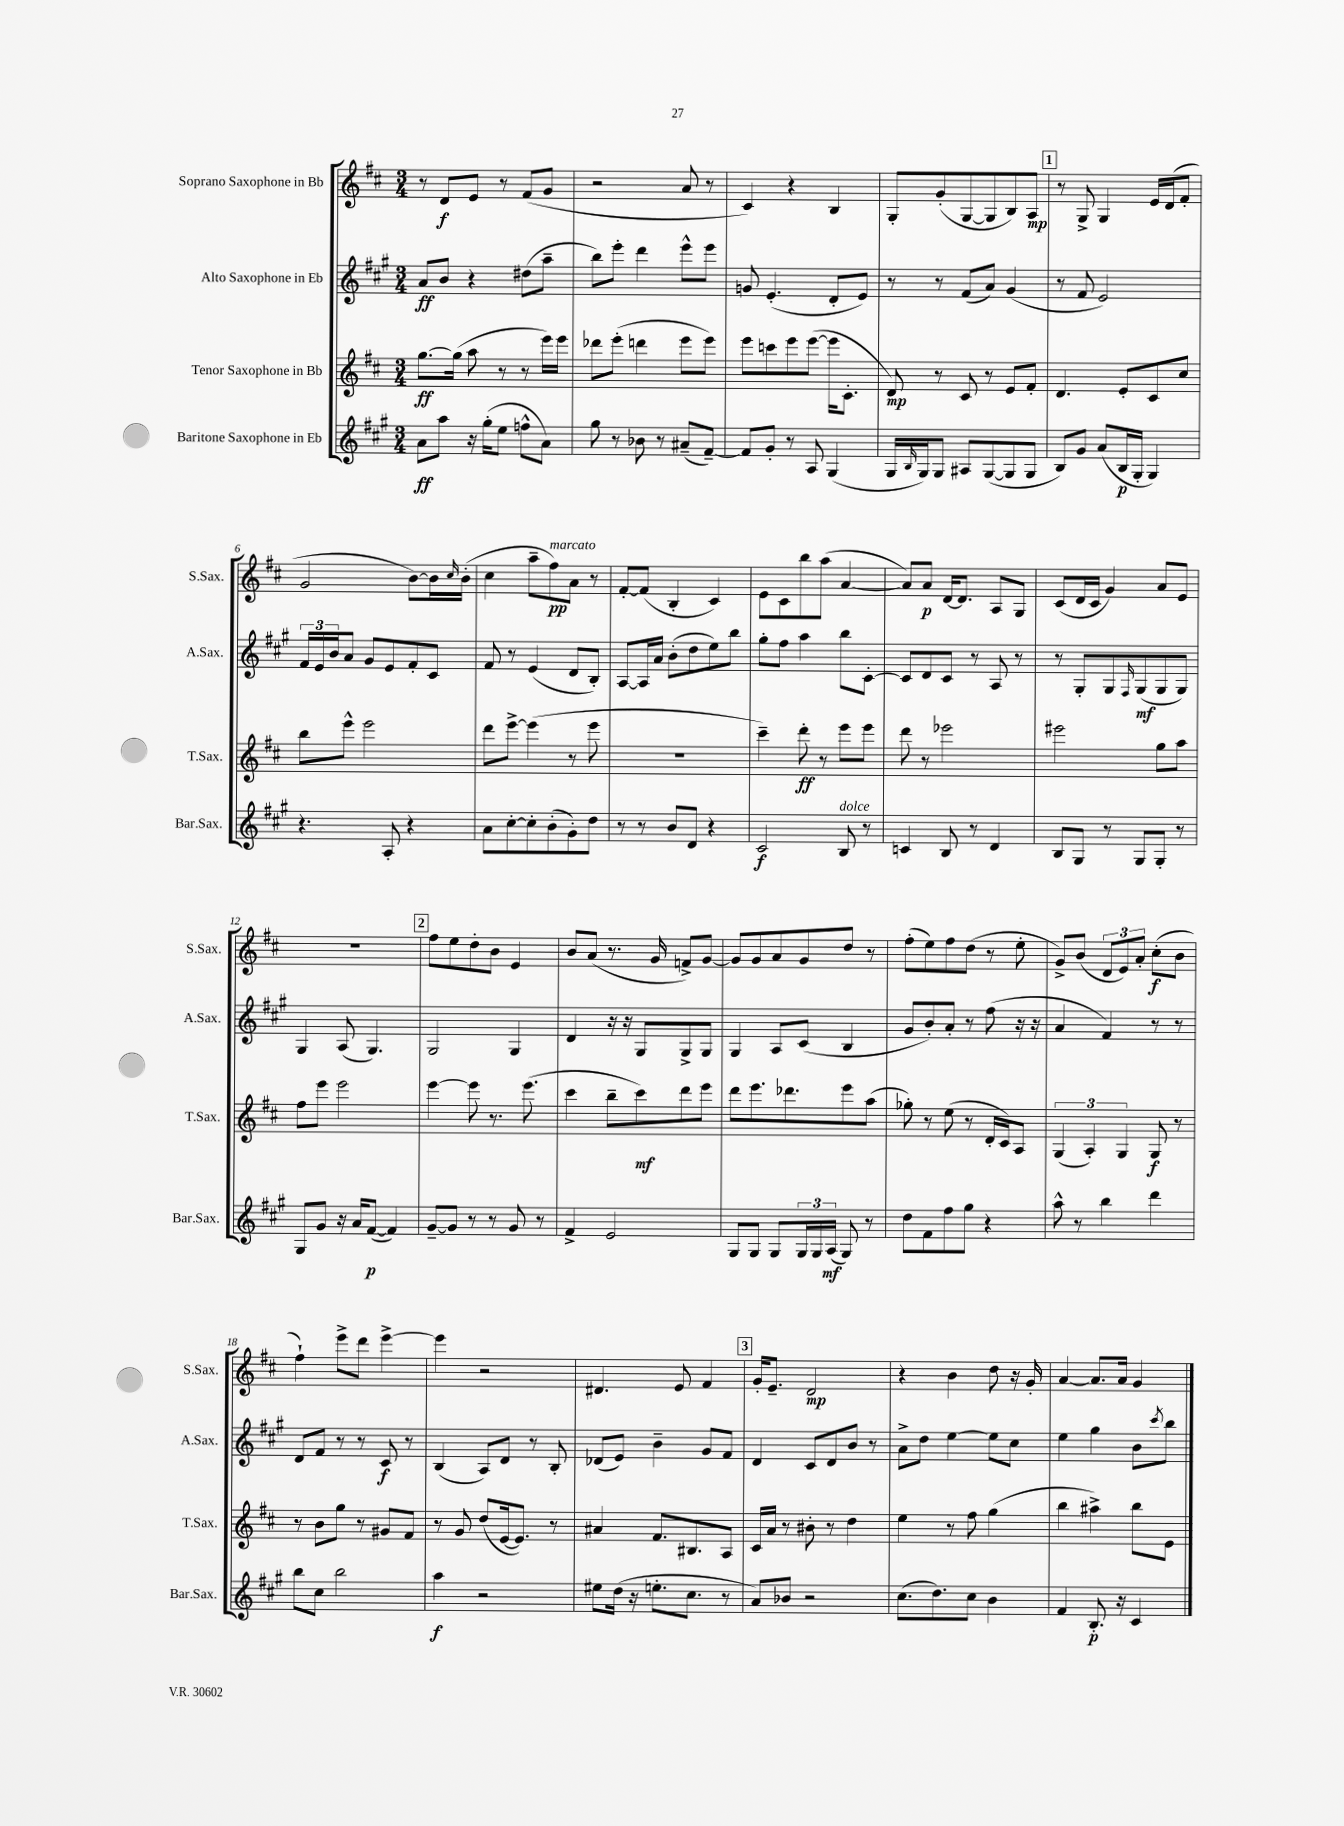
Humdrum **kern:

**kern	**dynam	**kern	**dynam	**kern	**dynam	**kern	**dynam
*part4	*part4	*part3	*part3	*part2	*part2	*part1	*part1
*staff4	*staff4	*staff3	*staff3	*staff2	*staff2	*staff1	*staff1
*I"Baritone Saxophone in Eb	*	*I"Tenor Saxophone in Bb	*	*I"Alto Saxophone in Eb	*	*I"Soprano Saxophone in Bb	*
*I'Bar.Sax.	*	*I'T.Sax.	*	*I'A.Sax.	*	*I'S.Sax.	*
*clefG2	*	*clefG2	*	*clefG2	*	*clefG2	*
*k[f#c#g#]	*	*k[f#c#]	*	*k[f#c#g#]	*	*k[f#c#]	*
*M3/4	*	*M3/4	*	*M3/4	*	*M3/4	*
=1	=1	=1	=1	=1	=1	=1	=1
8a\L	ff	[8.gg\L	ff	8a/L	ff	8r	.
8aa\J	.	.	.	8b/J	.	8d/L	f
.	.	(16gg\Jk]	.	.	.	.	.
16r	.	8aa\	.	4r	.	8e/J	.
(16gg#'\KL	.	.	.	.	.	.	.
8ee\J	.	8r	.	.	.	8r	.
8ffn^^\L	.	8r	.	(8dd#X\L	.	(8f#/L	.
8a\J)	.	16eee\LL)	.	8aa~\J	.	8g/J	.
.	.	16eee\JJ	.	.	.	.	.
=2	=2	=2	=2	=2	=2	=2	=2
8gg#\	.	8ddd-X\L	.	8bb\L)	.	2r	.
8r	.	(8eee'\J	.	8eee'\J	.	.	.
8b-X\	.	4dddn\	.	4ddd\	.	.	.
8r	.	.	.	.	.	.	.
(8a#X~/L	.	8eee\L	.	8eee^^\L	.	8a/	.
[8f#~/J)	.	8eee\J)	.	8eee\J	.	8r	.
=3	=3	=3	=3	=3	=3	=3	=3
8f#/L]	.	8eee\L	.	8gn/	.	4c#/)	.
8g#'/J	.	8cccn\	.	(4.e'/	.	.	.
8r	.	8eee\	.	.	.	4r	.
8A/	.	([8eee\J	.	.	.	.	.
(4G#/	.	16eee\KL]	.	8d'/L	.	4B/	.
.	.	8.c#'\J	.	.	.	.	.
.	.	.	.	8e/J)	.	.	.
=4	=4	=4	=4	=4	=4	=4	=4
16G#/LL	.	8d/)	mp	8r	.	8G'/L	.
16qqB/	.	.	.	.	.	.	.
16G#/J)	.	.	.	.	.	.	.
8G#/J	.	8r	.	8r	.	(8g'/	.
8A#X/L	.	8c#/	.	(8f#/L	.	[8G/	.
([8G#/	.	8r	.	8a/J)	.	8G/]	.
8G#/]	.	8e/L	.	(4g#/	.	8B/)	.
8G#/J	.	8f#'/J	.	.	.	8A/J	mp
!!LO:REH:place=s1:t=1
=5	=5	=5	=5	=5	=5	=5	=5
8B/L)	.	4.d/	.	8r	.	8r	.
8g#/J	.	.	.	8f#/	.	8G^/	.
(8a/L	.	.	.	2e/)	.	4G/	.
16B/L	p	8e'/L	.	.	.	.	.
16G#'/JJ	.	.	.	.	.	.	.
4G#/)	.	8c#/	.	.	.	16e/LL	.
.	.	.	.	.	.	(16d/J	.
.	.	8cc#/J	.	.	.	8f#'/J	.
!!LO:LB:g=z
=6	=6	=6	=6	=6	=6	=6	=6
4.r	.	8bb\L	.	24f#/LL	.	2g/	.
.	.	.	.	24e/	.	.	.
.	.	.	.	24b/J	.	.	.
.	.	8eee^^\J	.	8a/J	.	.	.
.	.	2eee\	.	8g#/L	.	.	.
8A'/	.	.	.	8e/	.	.	.
4r	.	.	.	8f#'/	.	[8b\L)	.
.	.	.	.	8c#/J	.	16b\L]	.
.	.	.	.	.	.	16qqcc#/	.
.	.	.	.	.	.	(16b'\JJ	.
=7	=7	=7	=7	=7	=7	=7	=7
8a\L	.	8ddd\L	.	8f#/	.	4cc#\	.
[8cc#'\	.	[8eee^\J	.	8r	.	.	.
8cc#'\]	.	(4eee\]	.	(4e/	.	8aa~\L	.
!	!	!	!	!	!	!LO:TX:a:i:t=marcato	!
(8b'\	.	.	.	.	.	8ff#\)	pp
8g#'\)	.	8r	.	8d/L	.	8a\J	.
8dd\J	.	8eee\	.	8B'/J)	.	8r	.
=8	=8	=8	=8	=8	=8	=8	=8
8r	.	2.r	.	[8A/L	.	[8f#'/L	.
8r	.	.	.	16A/L]	.	(8f#/J]	.
.	.	.	.	16a/JJ	.	.	.
8b/L	.	.	.	(8b'\L	.	4B'/	.
8d/J	.	.	.	8dd\	.	.	.
4r	.	.	.	8ee\)	.	4c#/)	.
.	.	.	.	8bb\J	.	.	.
=9	=9	=9	=9	=9	=9	=9	=9
2c#/	f	4ccc#~\)	.	8gg#'\L	.	8e\L	.
.	.	.	.	8ff#\J	.	8c#\	.
.	.	8ddd'\	ff	4aa\	.	8bb\	.
.	.	8r	.	.	.	(8aa\J	.
!LO:TX:a:i:t=dolce	!	!	!	!	!	!	!
8B/	.	8eee\L	.	8bb\L	.	[4a/	.
8r	.	8eee\J	.	[8c#'\J	.	.	.
=10	=10	=10	=10	=10	=10	=10	=10
4cn/	.	8ddd\	.	8c#/L]	.	8a/L])	.
.	.	8r	.	8d/	.	8a/J	p
8B/	.	2eee-X\	.	8c#/J	.	[16d/KL	.
.	.	.	.	.	.	8.d/J]	.
8r	.	.	.	8r	.	.	.
4d/	.	.	.	8A/	.	8A/L	.
.	.	.	.	8r	.	8G/J	.
=11	=11	=11	=11	=11	=11	=11	=11
8B/L	.	2eee#X\	.	8r	.	(8c#/L	.
8G#/J	.	.	.	8G#'/L	.	16d/L	.
.	.	.	.	.	.	16c#/JJ	.
8r	.	.	.	8G#/	.	4g/)	.
.	.	.	.	16qqF#/	.	.	.
8G#/L	.	.	.	(8G#/	mf	.	.
8G#'/J	.	8gg\L	.	8G#/	.	8a/L	.
8r	.	8aa\J	.	8G#/J)	.	8e/J	.
!!LO:LB:g=z
=12	=12	=12	=12	=12	=12	=12	=12
8G#/L	.	8ff#\L	.	4G#/	.	2.r	.
8g#/J	.	8eee\J	.	.	.	.	.
16r	.	2eee\	.	(8A/	.	.	.
16a/KL	.	.	.	.	.	.	.
([8f#/J	p	.	.	4.G#/)	.	.	.
4f#/])	.	.	.	.	.	.	.
!!LO:REH:place=s1:t=2
=13	=13	=13	=13	=13	=13	=13	=13
[8g#~/L	.	[4eee\	.	2G#/	.	8ff#\L	.
8g#/J]	.	.	.	.	.	8ee\	.
8r	.	8eee\]	.	.	.	8dd'\	.
8r	.	8.r	.	.	.	8b\J	.
8g#/	.	.	.	4G#/	.	4e/	.
.	.	(8.eee\	.	.	.	.	.
8r	.	.	.	.	.	.	.
=14	=14	=14	=14	=14	=14	=14	=14
4f#^/	.	4ccc#\	.	4d/	.	8b/L	.
.	.	.	.	.	.	(8a/J	.
2e/	.	8bb~\L	.	16r	.	8.r	.
.	.	.	.	16r	.	.	.
.	.	8ccc#\)	mf	8G#/L	.	.	.
.	.	.	.	.	.	16g/	.
.	.	8ddd\	.	8G#^/	.	8fn^/L)	.
.	.	8eee\J	.	8G#/J	.	[8g/J	.
=15	=15	=15	=15	=15	=15	=15	=15
8G#/L	.	8ddd\L	.	4G#/	.	8g/L]	.
8G#/J	.	8.eee\	.	.	.	8g/	.
8G#/L	.	.	.	8A/L	.	8a/	.
.	.	8.ddd-X\	.	.	.	.	.
24G#/L	.	.	.	(8c#/J	.	8g/	.
24G#/	.	.	.	.	.	.	.
(24A/JJ	mf	.	.	.	.	.	.
8G#/)	.	8eee\	.	4B/	.	8dd/J	.
8r	.	(8aa\J	.	.	.	8r	.
=16	=16	=16	=16	=16	=16	=16	=16
8dd\L	.	8gg-X'\)	.	8g#/L	.	(8ff#'\L	.
8f#\	.	8r	.	8b'/)	.	8ee\)	.
8ff#\	.	(8ee\	.	8a'/J	.	8ff#\	.
8gg#\J	.	8r	.	8r	.	(8dd\J	.
4r	.	16d'/LL	.	(8ff#\	.	8r	.
.	.	16c#/J)	.	.	.	.	.
.	.	8A/J	.	16r	.	8ee'\	.
.	.	.	.	16r	.	.	.
=17	=17	=17	=17	=17	=17	=17	=17
8aa^^\	.	(6G/	.	4a/	.	8g^/L)	.
8r	.	.	.	.	.	(8b/J	.
.	.	6A'/)	.	.	.	.	.
4bb\	.	.	.	4f#/)	.	12d/L	.
.	.	6G/	.	.	.	12e/)	.
.	.	.	.	.	.	12a'/J	.
4ddd\	.	8G/	f	8r	.	(8cc#'\L	f
.	.	8r	.	8r	.	8b\J	.
!!LO:LB:g=z
=18	=18	=18	=18	=18	=18	=18	=18
8bb\L	.	8r	.	8d/L	.	4ff#`\)	.
8cc#\J	.	8b\L	.	8f#/J	.	.	.
2bb\	.	8gg\J	.	8r	.	8eee^\L	.
.	.	8r	.	8r	.	8ddd\J	.
.	.	8g#X/L	.	8c#/	f	[4eee^\	.
.	.	8f#/J	.	8r	.	.	.
=19	=19	=19	=19	=19	=19	=19	=19
4aa\	f	8r	.	(4B/	.	4eee\]	.
.	.	8g/	.	.	.	.	.
2r	.	(8dd/L	.	8A/L)	.	2r	.
.	.	[16e/k	.	8d/J	.	.	.
.	.	8.e/J])	.	.	.	.	.
.	.	.	.	8r	.	.	.
.	.	8r	.	8B'/	.	.	.
=20	=20	=20	=20	=20	=20	=20	=20
8ee#X\L	.	4a#X/	.	(8d-X/L	.	4.d#X/	.
(16dd\Jk	.	.	.	8e/J)	.	.	.
16r	.	.	.	.	.	.	.
8.een'\L	.	8.f#/L	.	4b~\	.	.	.
.	.	.	.	.	.	8e/	.
8.cc#\J	.	8.B#X/	.	.	.	.	.
.	.	.	.	8g#/L	.	4f#/	.
8r	.	8A/J	.	8f#/J	.	.	.
!!LO:REH:place=s1:t=3
=21	=21	=21	=21	=21	=21	=21	=21
8a/L)	.	16c#/LL	.	4d/	.	16g'/KL	.
.	.	16a/JJ	.	.	.	8.e~/J	.
8b-X/J	.	8r	.	.	.	.	.
2r	.	8b#X'\	.	8c#/L	.	2d/	mp
.	.	8r	.	8d/	.	.	.
.	.	4dd\	.	8b/J	.	.	.
.	.	.	.	8r	.	.	.
=22	=22	=22	=22	=22	=22	=22	=22
(8.cc#\L	.	4ee\	.	8a^\L	.	4r	.
.	.	.	.	8dd\J	.	.	.
8.dd\)	.	.	.	.	.	.	.
.	.	8r	.	[4ee\	.	4b\	.
8cc#\J	.	8ff#\	.	.	.	.	.
4b\	.	(4gg\	.	8ee\L]	.	8dd\	.
.	.	.	.	8cc#\J	.	16r	.
.	.	.	.	.	.	16g'/	.
=23	=23	=23	=23	=23	=23	=23	=23
4f#/	.	4bb\	.	4ee\	.	[4a/	.
8.B'/	p	4aa#X^\)	.	4gg#\	.	8.a/L]	.
16r	.	.	.	.	.	16a/Jk	.
4c#/	.	8bb\L	.	8b\L	.	4g/	.
.	.	.	.	8qccc#/	.	.	.
.	.	8e\J	.	8bb\J	.	.	.
==	==	==	==	==	==	==	==
*-	*-	*-	*-	*-	*-	*-	*-
